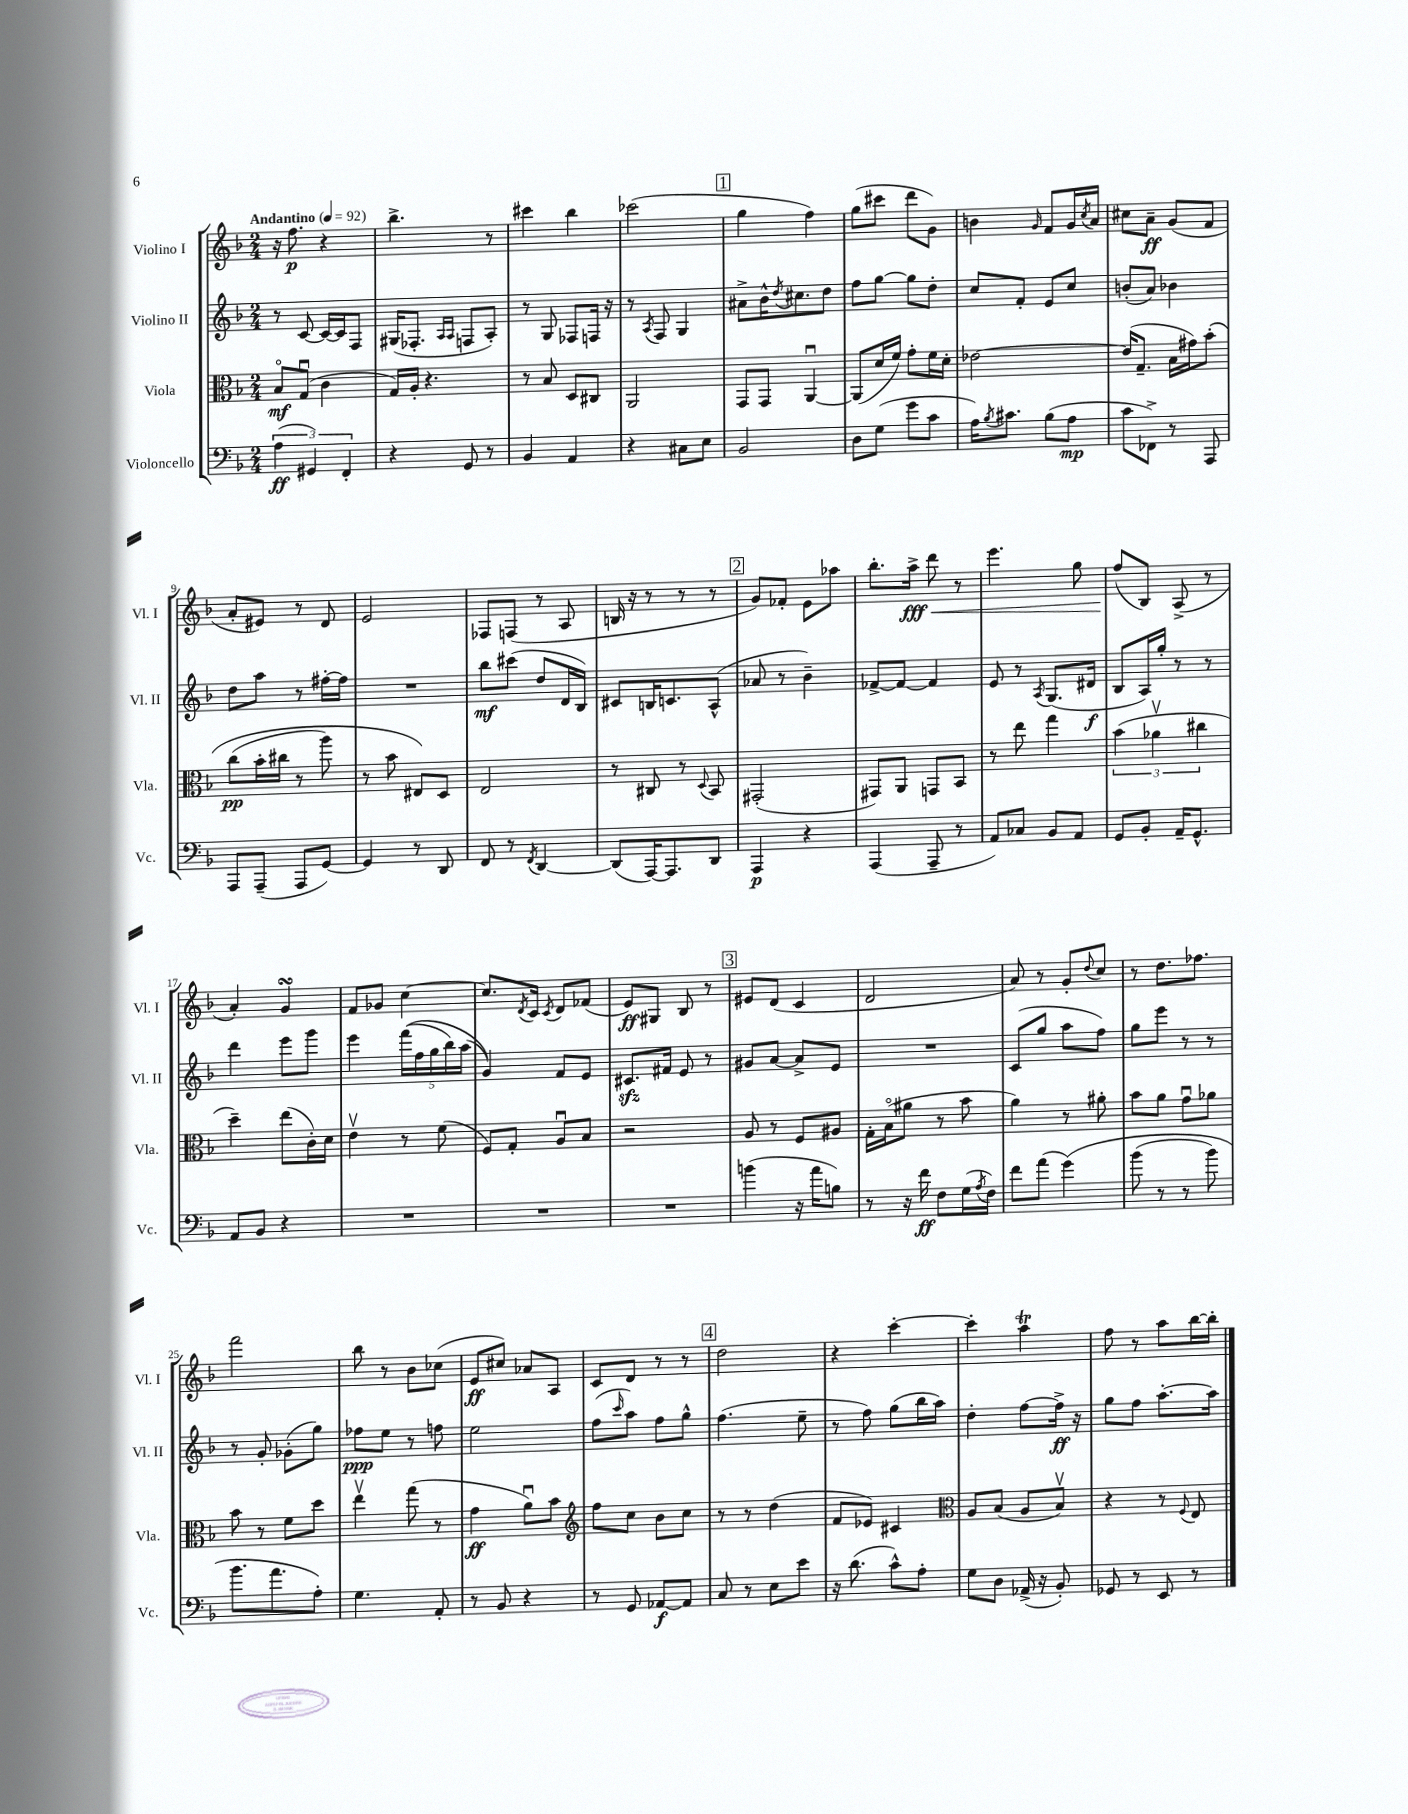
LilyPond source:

<<
\new StaffGroup <<
\new Staff = "s0" \with { instrumentName = "Violino I" shortInstrumentName = "Vl. I" } {
    \clef treble \key f \major \numericTimeSignature \time 2/4 \tempo "Andantino" 4 = 92
    r16 f''8.\p r4 |
    bes''4.-> r8 |
    cis'''4 bes''4 |
    ces'''2( |
    \mark \markup { \box "1" } g''4 f''4) |
    g''8( cis'''8 d'''8 g'8) |
    b'4 \grace { g'16 } f'8 g'16 \acciaccatura { c''8 } a'16 |
    cis''8 a'8--\ff g'8( f'8 |
    a'8-. eis'8) r8 d'8 |
    e'2 |
    fes8 f8( r8 a8 |
    b16 r16 r8 r8 r8 |
    \mark \markup { \box "2" } g'8) fes'8-. e'8 aes''8 |
    bes''8.-. a''16->\fff\< d'''8 r8 |
    e'''4. g''8 |
    f''8\!( bes8) a8->( r8 |
    a'4-.) g'4\turn |
    f'8 ges'8 c''4~ |
    c''8. \acciaccatura { d'8 } c'16 \acciaccatura { c'8 } d'8 fes'8( |
    e'8\ff) gis8 bes8 r8 |
    \mark \markup { \box "3" } eis'8 d'8( c'4 |
    d'2 |
    a'8) r8 g'8-. \appoggiatura { d''8 } c''8 |
    r8 d''8. fes''8. |
    f'''2 |
    bes''8 r8 bes'8 ces''8( |
    e'8\ff cis''8) aes'8 a8 |
    c'8 d'8 r8 r8 |
    \mark \markup { \box "4" } d''2 |
    r4 c'''4~-. |
    c'''4-. a''4\trill |
    f''8 r8 a''8 bes''16~ bes''16-. \bar "|." |
}
\new Staff = "s1" \with { instrumentName = "Violino II" shortInstrumentName = "Vl. II" } {
    \clef treble \key f \major \numericTimeSignature \time 2/4
    r8 c'8~ c'16~ c'16 f8 |
    gis16( fes8.-. \grace { a16 a16 } f8 a8-.) |
    r8 g8 fes8 f16 r16 |
    r8 \acciaccatura { a8 } f8 g4 |
    \mark \markup { \box "1" } ais'8-> bes'16-^ \acciaccatura { d''8 } cis''8. d''8 |
    f''8 g''8~ g''8 d''8-. |
    c''8 f'8-. e'8 c''8 |
    b'8-.( a'8) bes'4 |
    d''8 a''8 r8 fis''16~-. fis''16 |
    R2 |
    bes''8\mf cis'''8( d''8 d'16 bes16) |
    cis'8 b16 c'8. a8-^( |
    \mark \markup { \box "2" } aes'8 r8 bes'4--) |
    fes'8~-> fes'8~ fes'4 |
    e'8 r8 \acciaccatura { a8 } g8.( dis'16\f |
    bes8 a16) g''16-. r8 r8 |
    d'''4 e'''8 g'''8 |
    e'''4 \tuplet 5/4 { f'''16(\( f''16 g''16 bes''16) a''16( } |
    g'4)\) f'8 e'8 |
    cis'8.\sfz fis'16 e'8 r8 |
    \mark \markup { \box "3" } gis'8 a'8~ a'8-> e'8 |
    R2 |
    c'8( g''8 a''8 f''8) |
    g''8 e'''8 r8 r8 |
    r8 g'8-. ges'8-.( g''8) |
    fes''8\ppp e''8 r8 f''8 |
    e''2 |
    f''8( \grace { c'''16 } a''8) f''8 g''8-^ |
    \mark \markup { \box "4" } f''4.( e''8-- |
    r8 f''8) g''8( bes''16 a''16) |
    d''4-. f''8~ f''16->\ff r16 |
    g''8 f''8 a''8.~-. a''16 \bar "|." |
}
\new Staff = "s2" \with { instrumentName = "Viola" shortInstrumentName = "Vla." } {
    \clef alto \key f \major \numericTimeSignature \time 2/4
    bes8\flageolet\mf g8\downbow( c'4 |
    g16) a16-. r4. |
    r8 bes8 d8 cis8 |
    a,2 |
    \mark \markup { \box "1" } g,8 g,8 a,4~\downbow |
    a,8( d'16 f'16) g'8-. f'16 d'16-. |
    ees'2~ |
    ees'16( g8.-- bes16 gis'16) bes'8-.\( |
    c''8\pp( bes'16-. cis''16 r8 a''8) |
    r8 bes'8 eis8\) d8 |
    e2 |
    r8 cis8 r8 \appoggiatura { d8 } bes,8 |
    \mark \markup { \box "2" } gis,2-.( |
    gis,8) a,8 g,8 bes,8 |
    r8 e''8 g''4 |
    \tuplet 3/2 { bes'4( aes'4\upbow cis''4 } |
    d''4--) e''8( c'16-.) d'16 |
    e'4\upbow r8 f'8( |
    f8) g8-. a8\downbow bes8 |
    r2 |
    \mark \markup { \box "3" } a8 r8 f8 ais8 |
    g16-. bes16\flageolet( ais'8 r8 bes'8 |
    a'4) r8 ais'8-. |
    bes'8 a'8 g'8\downbow aes'8 |
    bes'8 r8 f'8 d''8 |
    e''4\upbow g''8( r8 |
    g'4\ff a'8\downbow) bes'8 |
    \clef treble f''8 c''8 bes'8 c''8 |
    \mark \markup { \box "4" } r8 r8 d''4( |
    f'8 ees'8) cis'4 |
    \clef alto a8 bes8( a8 bes8\upbow) |
    r4 r8 \appoggiatura { f8 } e8 \bar "|." |
}
\new Staff = "s3" \with { instrumentName = "Violoncello" shortInstrumentName = "Vc." } {
    \clef bass \key f \major \numericTimeSignature \time 2/4
    \tuplet 3/2 { a4\ff( gis,4) f,4-. } |
    r4 g,8 r8 |
    bes,4 a,4 |
    r4 cis8 e8 |
    \mark \markup { \box "1" } bes,2 |
    d8 g8( g'8 c'8 |
    a16) \acciaccatura { bes8 } cis'8. bes8( a8\mp |
    c'8 fes,8->) r8 a,,8 |
    a,,8 a,,8--( a,,8 g,8~) |
    g,4 r8 d,8 |
    f,8 r8 \acciaccatura { f,8 } d,4~ |
    d,8( a,,16~) a,,8. d,8 |
    \mark \markup { \box "2" } a,,4\p r4 |
    a,,4( a,,8-- r8 |
    a,8) ces8 bes,8 a,8 |
    g,8 bes,8-. a,16-- g,8.-^ |
    a,8 bes,8 r4 |
    R2 |
    R2 |
    R2 |
    \mark \markup { \box "3" } b'4( r16 a'16 b8) |
    r8 r16 f'16\ff f8 g16( \acciaccatura { a8 } f16) |
    f'8 a'8( g'4)\( |
    bes'8( r8 r8 bes'8) |
    bes'8. a'8. a8-.\) |
    g4. a,8-. |
    r8 bes,8 r4 |
    r8 g,8 aes,8~\f aes,8 |
    \mark \markup { \box "4" } c8 r8 e8 e'8 |
    r16 d'8.( c'8-^) a8-. |
    g8 d8 aes,16->( r16 bes,8-.) |
    ges,8 r8 e,8 r8 \bar "|." |
}
>>
>>
